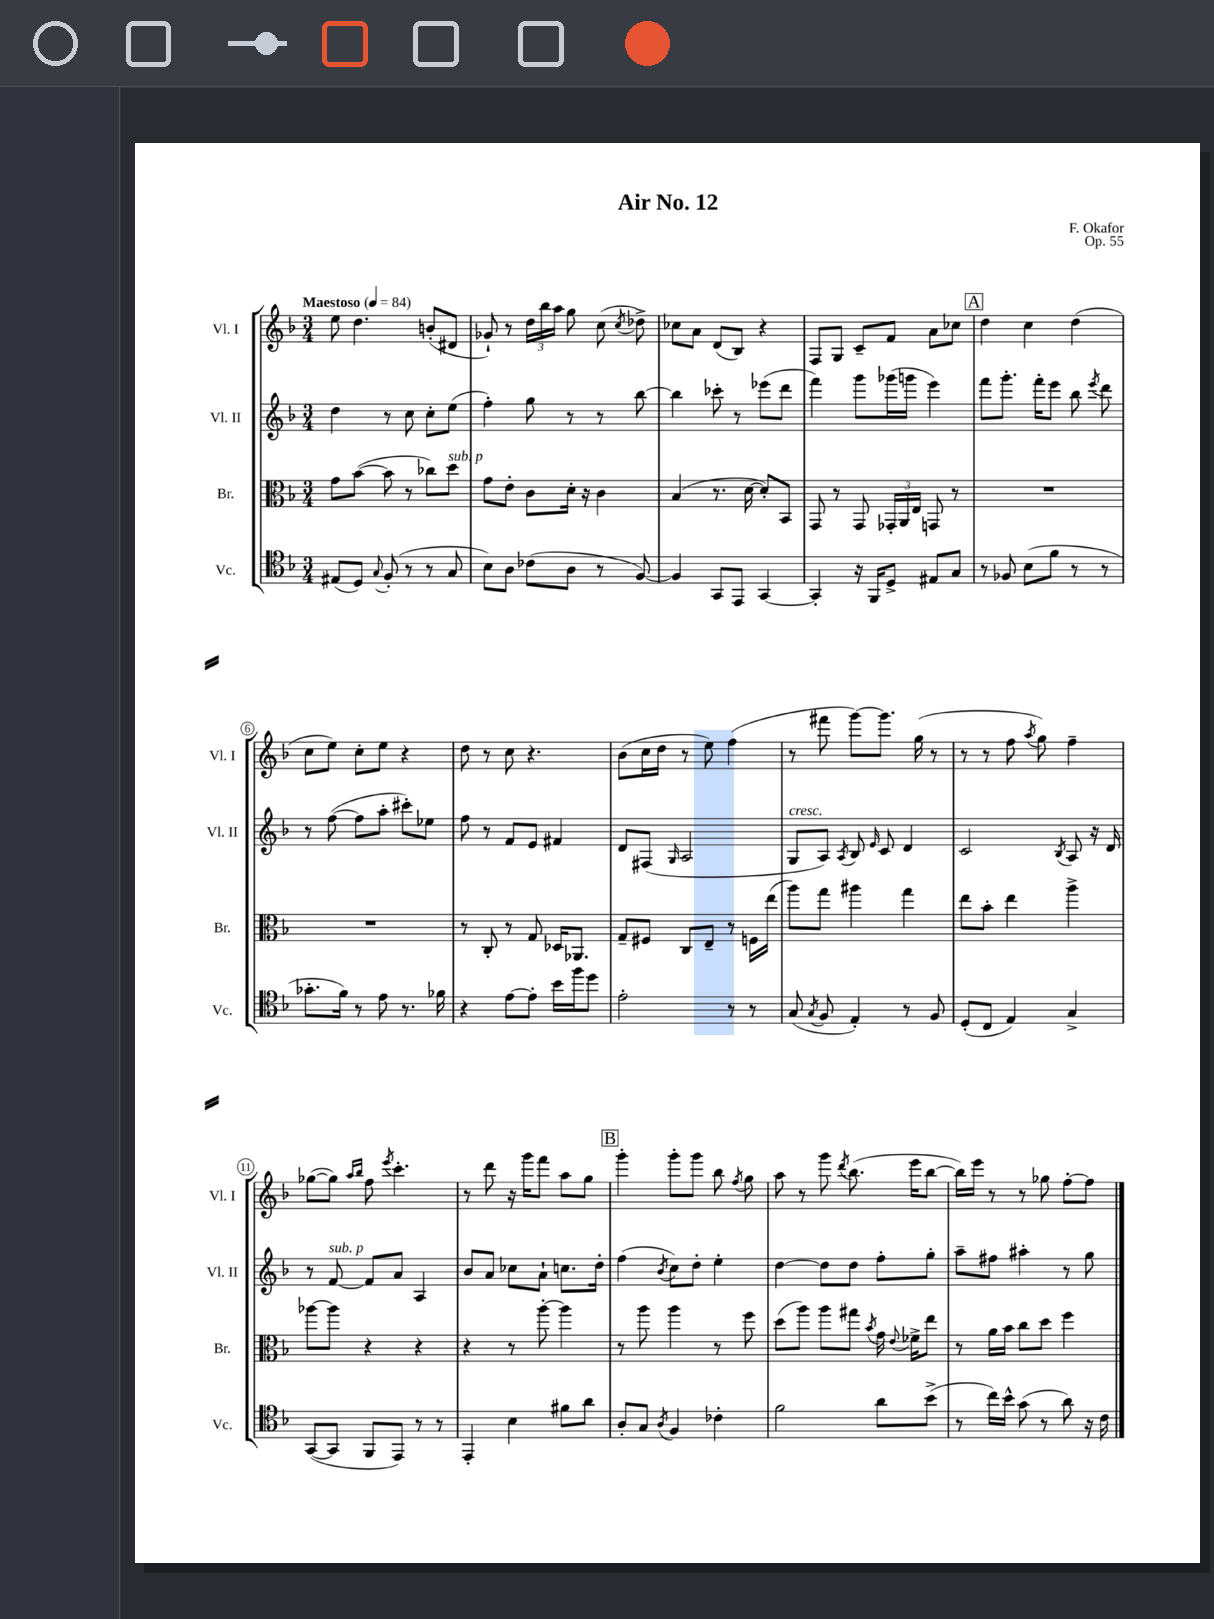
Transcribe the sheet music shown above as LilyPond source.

\header { title = "Air No. 12" composer = "F. Okafor" opus = "Op. 55" }
<<
\new StaffGroup <<
\new Staff = "s0" \with { instrumentName = "Vl. I" shortInstrumentName = "Vl. I" } {
    \clef treble \key f \major \numericTimeSignature \time 3/4 \tempo "Maestoso" 4 = 84
    \autoBeamOff e''8 d''4. b'8[-.( dis'8] |
    ges'8-!) r8 \tuplet 3/2 { d''16[ bes''16 a''16] } g''8 c''8( \acciaccatura { c''8 } des''8->) |
    ces''8[ a'8] d'8[( bes8]) r4 |
    f8[ g8] c'8[-- f'8] a'8[ ces''8] |
    \mark \markup { \box "A" } d''4 c''4 d''4( |
    c''8[ e''8]) c''8[-. e''8] r4 |
    d''8 r8 c''8 r4. |
    bes'8[( c''16 d''16] r8 e''8) f''4( |
    r8 fis'''8 g'''8[~) g'''8.] g''16( r8 |
    r8 r8 f''8 \acciaccatura { a''8 } g''8) f''4-- |
    ges''8[~( ges''8]) \grace { a''16[ bes''16] } f''8 \acciaccatura { e'''8 } c'''4.-. |
    r8 d'''8 r16 g'''16[ f'''8] a''8[ g''8] |
    \mark \markup { \box "B" } g'''4-. g'''8[-. g'''8] bes''8 \acciaccatura { f''8 } g''8 |
    a''8 r8 g'''8 \acciaccatura { d'''8 } bes''8.( e'''16[ bes''8]~ |
    bes''16[) e'''16] r8 r8 ges''8 f''8[~-. f''8] \bar "|." |
}
\new Staff = "s1" \with { instrumentName = "Vl. II" shortInstrumentName = "Vl. II" } {
    \clef treble \key f \major \numericTimeSignature \time 3/4
    \autoBeamOff d''4 r8 c''8 c''8[-. e''8]( |
    f''4-.) g''8 r8 r8 bes''8~ |
    bes''4 ces'''8-. r8 ees'''8[( d'''8] |
    f'''4) g'''8[ ges'''16( g'''16] e'''4) |
    \mark \markup { \box "A" } f'''8[ g'''8.]-. f'''16[-. e'''8] bes''8 \acciaccatura { e'''8 } d'''8 |
    r8 f''8~( f''8[ a''8]-. cis'''8[-.) ees''8] |
    f''8 r8 f'8[ e'8] fis'4 |
    d'8[ fis8]( \grace { g16 } a2 |
    g8[^\markup { \italic "cresc." } a8]) \acciaccatura { a8 } bes8 \grace { e'16 } c'8 d'4 |
    c'2 \acciaccatura { bes8 } a8 r16 d'16 |
    r8 f'8~^\markup { \italic "sub. p" } f'8[ a'8] a4 |
    bes'8[ a'8] ces''8[ a'8]-! c''8.[ d''16]-. |
    \mark \markup { \box "B" } f''4( \acciaccatura { bes'8 } c''8[) d''8]-. e''4-. |
    d''4~ d''8[ d''8] f''8[-. g''8]-. |
    a''8[-- fis''8] ais''4-. r8 g''8 \bar "|." |
}
\new Staff = "s2" \with { instrumentName = "Br." shortInstrumentName = "Br." } {
    \clef alto \key f \major \numericTimeSignature \time 3/4
    \autoBeamOff g'8[ bes'8]~( bes'8 r8 ces''8[) d''8]^\markup { \italic "sub. p" } |
    g'8[ e'8]-. c'8[ d'16]-. r16 c'4 |
    bes4( r8. d'16~ d'8[-.) bes,8] |
    g,8 r8 g,8 \tuplet 3/2 { ges,16[-. a,16 e16] } g,8 r8 |
    \mark \markup { \box "A" } R2. |
    R2. |
    r8 c8-. r8 g8 des16[ aes,8.] |
    g8[-- fis8] c8[ e8]-- r8 f16[ e''16]( |
    a''8[) g''8] ais''4 g''4 |
    e''8[ bes'8]-. e''4 a''4-> |
    aes''8[~ aes''8] r4 r4 |
    r4 r8 a''8~-. a''4 |
    \mark \markup { \box "B" } r8 a''8 a''4 r8 f''8 |
    d''8[( a''8]) a''8[ gis''8] \acciaccatura { bes'8 } g'16 \appoggiatura { e'8 } fes'16[-> e''8] |
    r8 a'16[ bes'16] c''8[ d''8] f''4 \bar "|." |
}
\new Staff = "s3" \with { instrumentName = "Vc." shortInstrumentName = "Vc." } {
    \clef tenor \key f \major \numericTimeSignature \time 3/4
    \autoBeamOff eis8[( d8]) \appoggiatura { g8 } f8-.( r8 r8 g8 |
    bes8[) a8] ces'8[( a8] r8 f8~) |
    f4 g,8[ e,8] g,4~ |
    g,4-. r16 f,16[ d8]-> eis8[ g8] |
    \mark \markup { \box "A" } r8 fes8 bes8[( f'8] r8 r8 |
    ges'8.[-. f'16]) r8 e'8 r8. fes'16 |
    r4 e'8[~ e'8]-. bes'16[ f''16 d''8] |
    e'2-. r8 r8 |
    g8( \acciaccatura { g8 } f8 e4-.) r8 f8 |
    d8[-.( c8] e4) g4-> |
    g,8[~( g,8] f,8[ e,8]) r8 r8 |
    e,4-. bes4 fis'8[ a'8] |
    \mark \markup { \box "B" } a8[-. g8] \acciaccatura { a8 } f4 ces'4-. |
    f'2 a'8[ bes'8]->( |
    r8 c''16[) bes'16]-^ g'8( r8 a'8) r16 c'16 \bar "|." |
}
>>
>>
\layout { \context { \Score \override BarNumber.stencil = #(make-stencil-circler 0.1 0.3 ly:text-interface::print) } }
